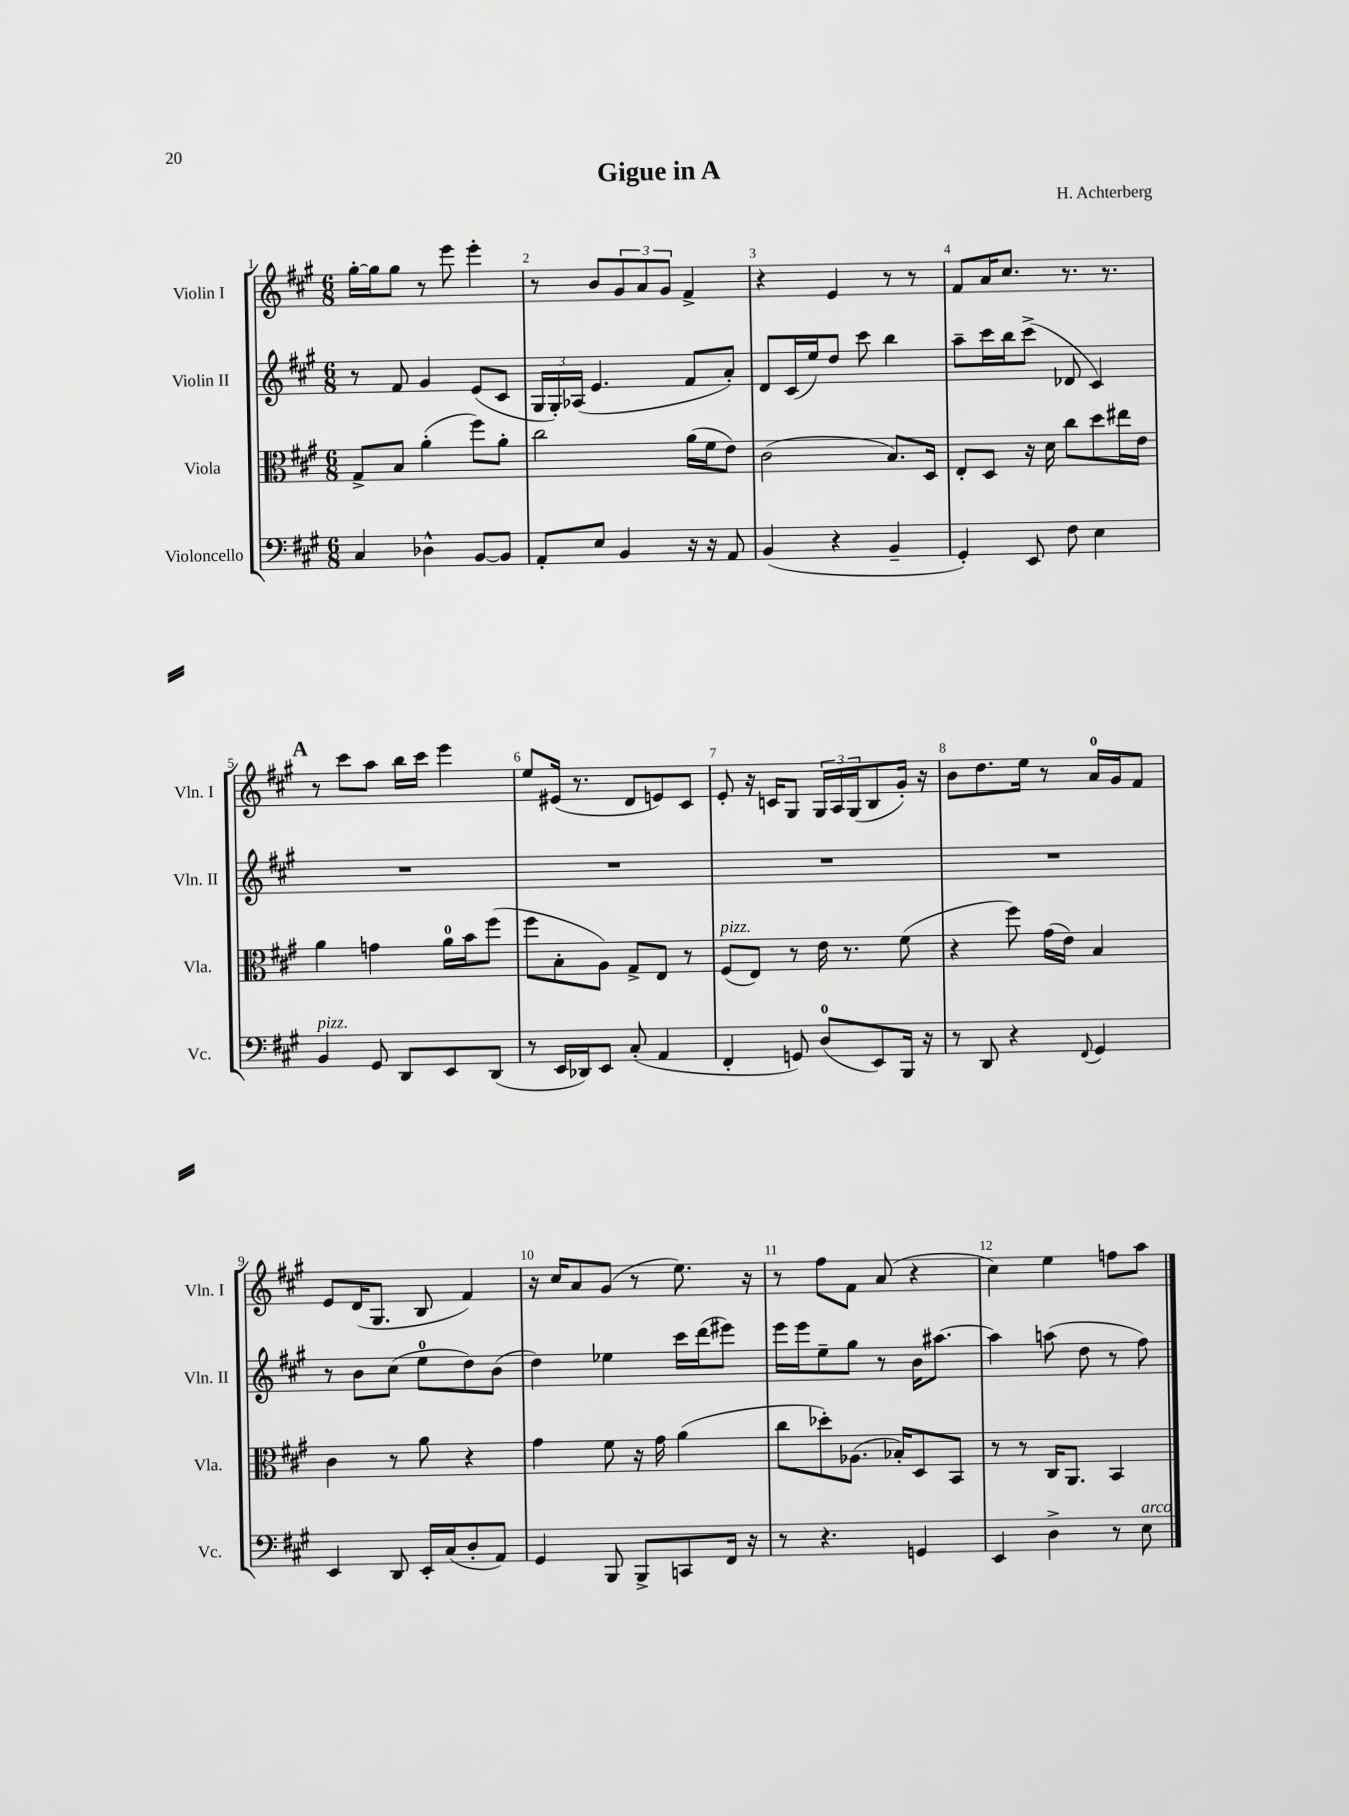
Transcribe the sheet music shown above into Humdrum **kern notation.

**kern	**kern	**kern	**kern
*staff4	*staff3	*staff2	*staff1
*clefF4	*clefC3	*clefG2	*clefG2
*k[f#c#g#]	*k[f#c#g#]	*k[f#c#g#]	*k[f#c#g#]
*M6/8	*M6/8	*M6/8	*M6/8
4C#/	8G#^/L	8r	[16gg#'\LL
.	.	.	16gg#\]J
.	8B/J	8f#/	8gg#\J
4D-^^\	(4a'\	4g#/	8r
.	.	.	8eee\
[8BB/L	8ff#\L)	(8e/L	4eee'\
8BB/]J	8a'\J	8c#/J	.
=	=	=	=
8AA'/L	2cc#\	24G#/LL	8r
.	.	24G#'/)	.
.	.	(24A-/JJ	.
8E/J	.	4.e/	8b/L
4BB/	.	.	12g#/
.	.	.	12a/
.	.	.	12g#/J
16r	(16a\LL	8f#/L	4f#^/
16r	16f#\J	.	.
8AA/	8e\J)	8a'/J)	.
=	=	=	=
(4BB/	(2c#\	8d/L	4r
.	.	(16c#/L	.
.	.	16ee/J)	.
4r	.	8dd/J	4e/
.	.	8ccc#\	.
4BB~/	8.B/L)	4bb\	8r
.	.	.	8r
.	16D/Jk	.	.
=	=	=	=
4GG#'/)	8E'/L	8aa~\L	8f#/L
.	8D/J	16ccc#\L	16a/K
.	.	16bb\J	8.cc#/J
8EE/	16r	(8ccc#^\J	.
.	16d\	.	.
8F#\	8cc#\L	8d-/	8.r
4E\	8dd\	4c#/)	.
.	.	.	8.r
.	16ee#\L	.	.
.	16e\JJ	.	.
=	=	=	=
4BB/	4a\	2.r	8r
.	.	.	8ccc#\L
8GG#/	4g\	.	8aa\J
8DD/L	.	.	16bb\LL
.	.	.	16ccc#\JJ
8EE/	16a\LL	.	4eee\
.	16b\J	.	.
(8DD/J	(8ff#\J	.	.
=	=	=	=
8r	8ff#\L	2.r	8ee/L
16EE/LL	8B'\	.	(16e#/Jk
16DD-/J)	.	.	8.r
8EE/J	8A\J)	.	.
(8C#'/	8G#^/L	.	8d/L
4AA/	8E/J	.	8e/)
.	8r	.	8c#/J
=	=	=	=
4FF#'/	(8F#/L	2.r	8e'/
.	8E/J)	.	16r
.	.	.	16c/LK
8GG/)	8r	.	8G#/J
(8D/L	16e\	.	24G#/LL
.	.	.	24A/
.	8.r	.	.
.	.	.	(24G#/J
8EE/)	.	.	8B/
16BBB/Jk	(8f#\	.	16g#'/Jk)
16r	.	.	16r
=	=	=	=
8r	4r	2.r	8b\L
8DD/	.	.	8.dd\
4r	8ff#\)	.	.
.	.	.	16ee\Jk
.	(16g#\LL	.	8r
.	16e\JJ)	.	.
8qqFF#/	.	.	.
4GG#/	4B/	.	16a/LL
.	.	.	16g#/J
.	.	.	8f#/J
=	=	=	=
4EE/	4c#\	8r	8e/L
.	.	8b\L	(16d/K
.	.	.	8.G#/J
8DD/	8r	(8cc#\J	.
16EE'/LL	8a\	8ee\L	8B/
(16C#/J	.	.	.
8D'/	4r	8dd\)	4f#/)
8AA/J)	.	(8b\J	.
=	=	=	=
4GG#/	4g#\	4dd\)	16r
.	.	.	16cc#/LK
.	.	.	8a/
8BBB/	8f#\	4ee-\	(8g#/J
8BBB^/L	16r	.	8r
.	16g#\	.	.
8CC/	(4a\	16ccc#\LL	8.ee\)
.	.	(16ddd\J	.
16FF#/Jk	.	8eee#\J)	.
16r	.	.	16r
=	=	=	=
8r	8cc#\L	16eee\LL	8r
.	.	16eee\J	.
4.r	8dd-'\)	8ee~\	8ff#\L
.	(8.A-\J	8gg#\J	8f#\J
.	.	8r	(8a/
.	16B-'/LK)	.	.
4GG/	8D/	16b\LK	4r
.	.	[8.aa#\J	.
.	8BB/J	.	.
=	=	=	=
4EE/	8r	4aa#\]	4cc#\)
.	8r	.	.
4D^\	16C#/LK	(8aa\	4ee\
.	8.AA/J	.	.
.	.	8dd\	.
8r	4BB/	8r	8ff\L
8E\	.	8ff#\)	8aa\J
==	==	==	==
*-	*-	*-	*-
